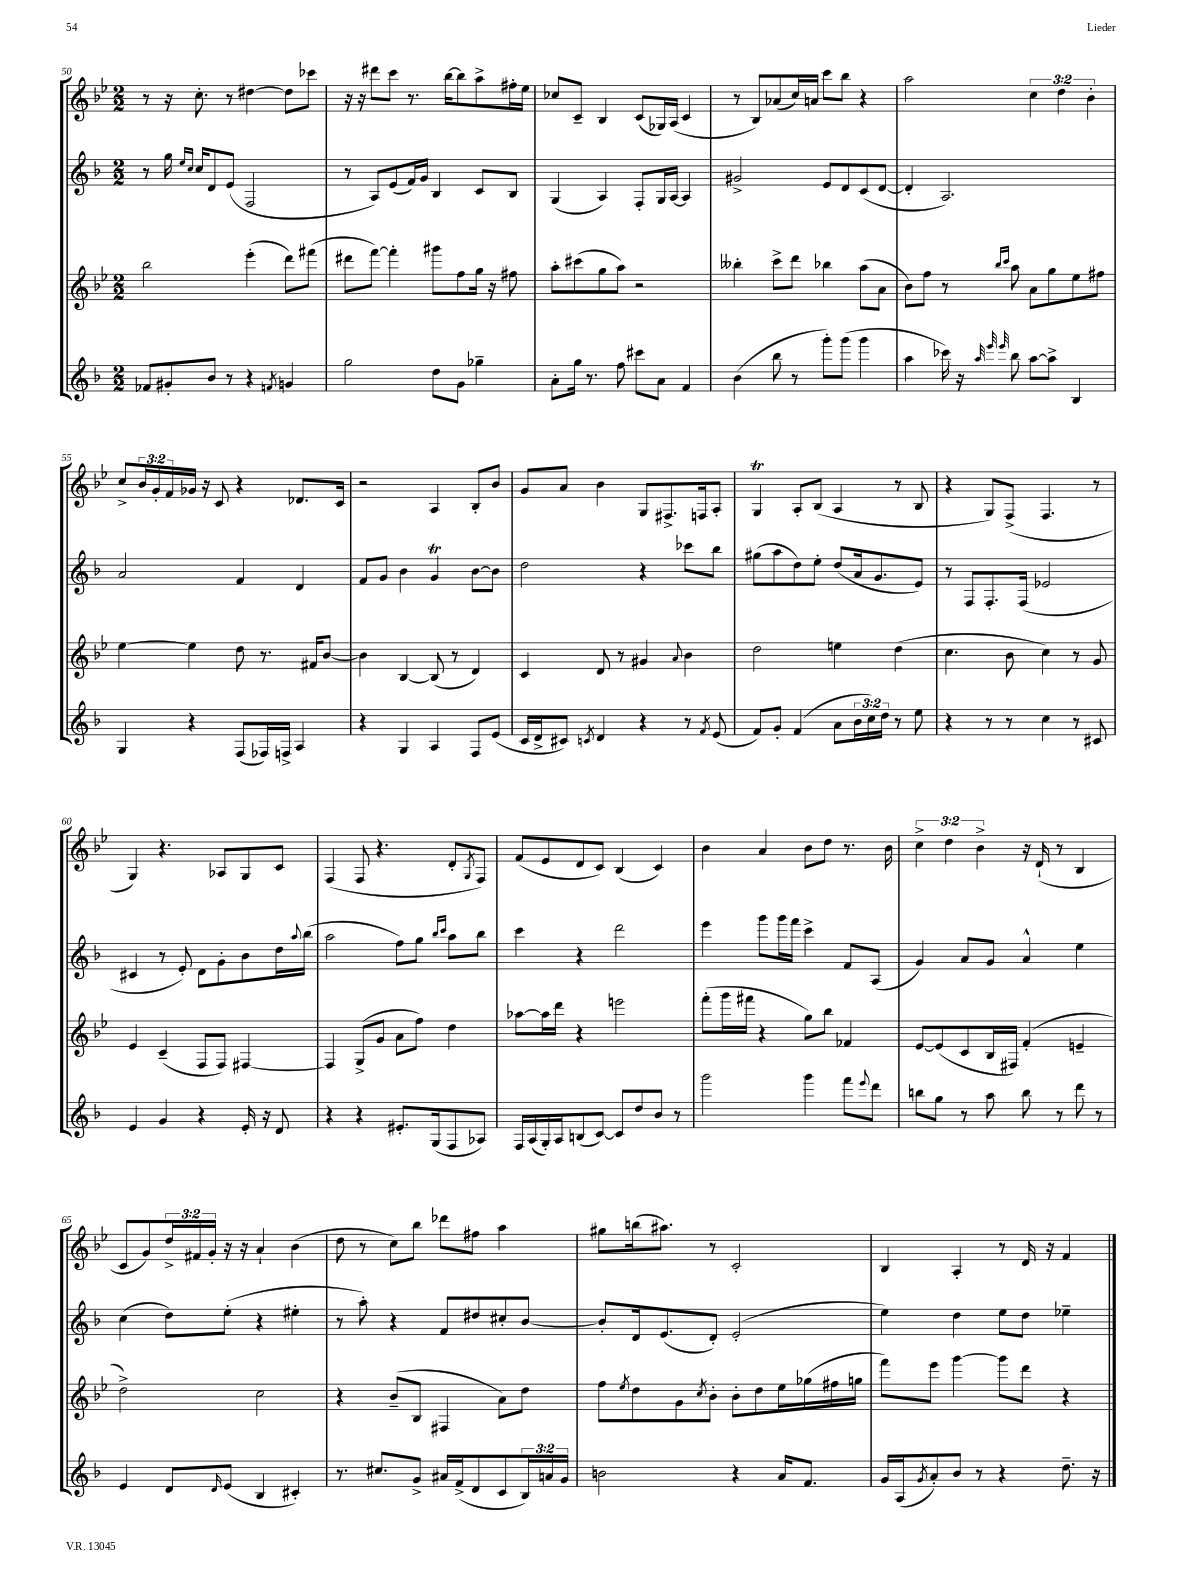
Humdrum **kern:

**kern	**kern	**kern	**kern
*staff4	*staff3	*staff2	*staff1
*clefG2	*clefG2	*clefG2	*clefG2
*k[b-]	*k[b-e-]	*k[b-]	*k[b-e-]
*M2/2	*M2/2	*M2/2	*M2/2
8f-	2bb-	8r	8r
8g#'	.	16gg	16r
.	.	16qqee	.
.	.	16qqcc	.
.	.	16cc	8.cc'
8b-	.	8d	.
8r	.	(8e	8r
4r	(4eee-'	2F	[4dd#
8qf	.	.	.
4g	8ddd)	.	8dd#]
.	(8fff#	.	8ccc-
=	=	=	=
2gg	8ddd#	8r	16r
.	.	.	16r
.	[8fff)	8A)	8ddd#
.	4fff']	(8e	8ccc
.	.	16f)	8.r
.	.	16g	.
8dd	8ggg#	4B-	.
.	.	.	[16bb-
8g	8ff	.	8bb-]
4gg-~	16gg	8c	8aa^
.	16r	.	.
.	8ff#	8B-	16ff#'
.	.	.	16ee-
=	=	=	=
8a'	8aa'	(4G	8cc-
16gg	(8ccc#	.	8c~
8.r	.	.	.
.	8gg	4A)	4B-
8ff	8aa)	.	.
8ccc#	2r	8F'	(8c
8a	.	16G	16G-)
.	.	[16A	(16A
4f	.	4A]	4c
=	=	=	=
(4b-	4bb--'	2g#^	8r
.	.	.	8B-)
8bb-	8ccc^	.	(8a-
8r	8ddd	.	16cc)
.	.	.	16a
8ggg')	4bb-	8e	8ccc
(8ggg	.	8d	8bb-
4ggg	(8aa	(8c	4r
.	8a	[8d	.
=	=	=	=
4aa	8b-)	4d']	2aa
.	8ff	.	.
16ccc-)	8r	2.A)	.
16r	.	.	.
32qqaa	.	.	.
32qqeee	16qqbb-	.	.
32qqeee	16qqccc	.	.
8bb-	8aa	.	.
[8aa	8a	.	6cc
8aa^]	8gg	.	.
.	.	.	6dd
4B-	8ee-	.	.
.	.	.	6b-'
.	8ff#	.	.
=	=	=	=
4G	[4ee-	2a	8cc^
.	.	.	24b-
.	.	.	24g'
.	.	.	24f
4r	4ee-]	.	16g-
.	.	.	16r
.	.	.	8c
(8F	8dd	4f	4r
16F-)	8.r	.	.
16F^	.	.	.
4A	.	4d	8.d-
.	16f#	.	.
.	[8b-	.	.
.	.	.	16c
=	=	=	=
4r	4b-]	8f	2r
.	.	8g	.
4G	[4B-	4b-	.
4A	(8B-]	4g	4A
.	8r	.	.
8F	4d)	[8b-	8B-'
(8e	.	8b-]	8b-
=	=	=	=
16c	4c	2dd	8g
16d^	.	.	.
8c#)	.	.	8a
8qc	.	.	.
4d	8d	.	4b-
.	8r	.	.
4r	4g#	4r	8G
.	.	.	8.F#^
.	8qqa	.	.
8r	4b-	8ccc-	.
.	.	.	16F
8qf	.	.	.
(8e	.	8bb-	8A'
=	=	=	=
8f)	2dd	(8gg#	4G
8g'	.	8aa	.
(4f	.	8dd)	8A'
.	.	8ee'	(8B-
8a	4ee	(8dd	4A
24b-	.	16a	.
24cc)	.	.	.
.	.	8.g	.
24dd	.	.	.
8r	(4dd	.	8r
8ee	.	8e)	8B-
=	=	=	=
4r	4.cc	8r	4r
.	.	8F	.
8r	.	8.F'	8G)
8r	8b-	.	(8F^
.	.	(16F	.
4cc	4cc)	2e-	4.F
8r	8r	.	.
8c#	8g	.	8r
=	=	=	=
4e	4e-	4c#	4G)
4g	(4c~	8r	4.r
.	.	8e')	.
4r	8F	8d	.
.	8F)	8g'	8A-
16e'	[4F#	8b-	8G
16r	.	.	.
8d	.	16dd	8c
.	.	8qqaa	.
.	.	(16bb-	.
=	=	=	=
4r	4F#]	2aa	(4F
4r	(8G^	.	8F
.	8g	.	4.r
8.e#'	8a	8ff)	.
.	8ff)	8gg	.
(16G	.	.	.
.	.	16qqbb-	.
.	.	16qqccc	.
8F	4dd	8aa	8d'
.	.	.	8qG
8A-)	.	8bb-	8F)
=	=	=	=
16F	[8aa-	4ccc	(8f
(16A	.	.	.
16G')	16aa-]	.	8e-
16A	16ddd	.	.
(8B	4r	4r	8d
[8c)	.	.	8c)
8c]	2eee	2ddd	(4B-
8dd	.	.	.
8b-	.	.	4c)
8r	.	.	.
=	=	=	=
2ggg	(8fff'	4eee	4b-
.	16ggg	.	.
.	16fff#	.	.
.	4r	8ggg	4a
.	.	16ggg	.
.	.	16fff	.
4ggg	8gg)	4ccc^	8b-
.	8bb-	.	8dd
8fff	4f-	8f	8.r
8qqeee	.	.	.
8ddd	.	(8A	.
.	.	.	16b-
=	=	=	=
8bb	[8e-	4g)	6cc^
8gg	(8e-]	.	.
.	.	.	6dd
8r	8c	8a	.
.	.	.	6b-^
8aa	16B-	8g	.
.	16F#)	.	.
8bb	(4f'	4a^^	16r
.	.	.	(16d`
8r	.	.	8r
8ddd	4e~	4ee	4B-
8r	.	.	.
=	=	=	=
4e	2dd^)	(4cc	8c
.	.	.	8g)
8d	.	8dd)	24dd^
.	.	.	24f#
.	.	.	24g'
16qqd	.	.	.
(8e	.	(8ee'	16r
.	.	.	16r
4B-	2cc	4r	4a`
4c#')	.	4ee#'	(4b-
=	=	=	=
8.r	4r	8r	8dd
.	.	8aa')	8r
8.cc#	.	.	.
.	(8b-~	4r	8cc)
8g^	8B-	.	8bb-
16a#	4F#	8f	8ddd-
(16f^	.	.	.
8d	.	8dd#	8ff#
8c	8a)	8cc#'	4aa
24B-)	8dd	[8b-	.
24a	.	.	.
24g	.	.	.
=	=	=	=
2b	8ff	8b-']	8gg#
.	8qee-	.	.
.	8dd	16d	(16bb
.	.	(8.e	8.aa#)
.	8g	.	.
.	8qcc	.	.
.	8b-'	8d')	8r
4r	8b-'	(2e'	2c'
.	8dd	.	.
16a	16ee-	.	.
8.f	(16gg-	.	.
.	16ff#	.	.
.	16gg	.	.
=	=	=	=
16g	8fff)	4ee)	4B-
(16A	.	.	.
8qg	.	.	.
8a')	8eee-	.	.
8b-	[4ggg	4dd	4A'
8r	.	.	.
4r	8ggg]	8ee	8r
.	8ddd	8dd	16d
.	.	.	16r
8.dd~	4r	4ee-~	4f
16r	.	.	.
==	==	==	==
*-	*-	*-	*-
